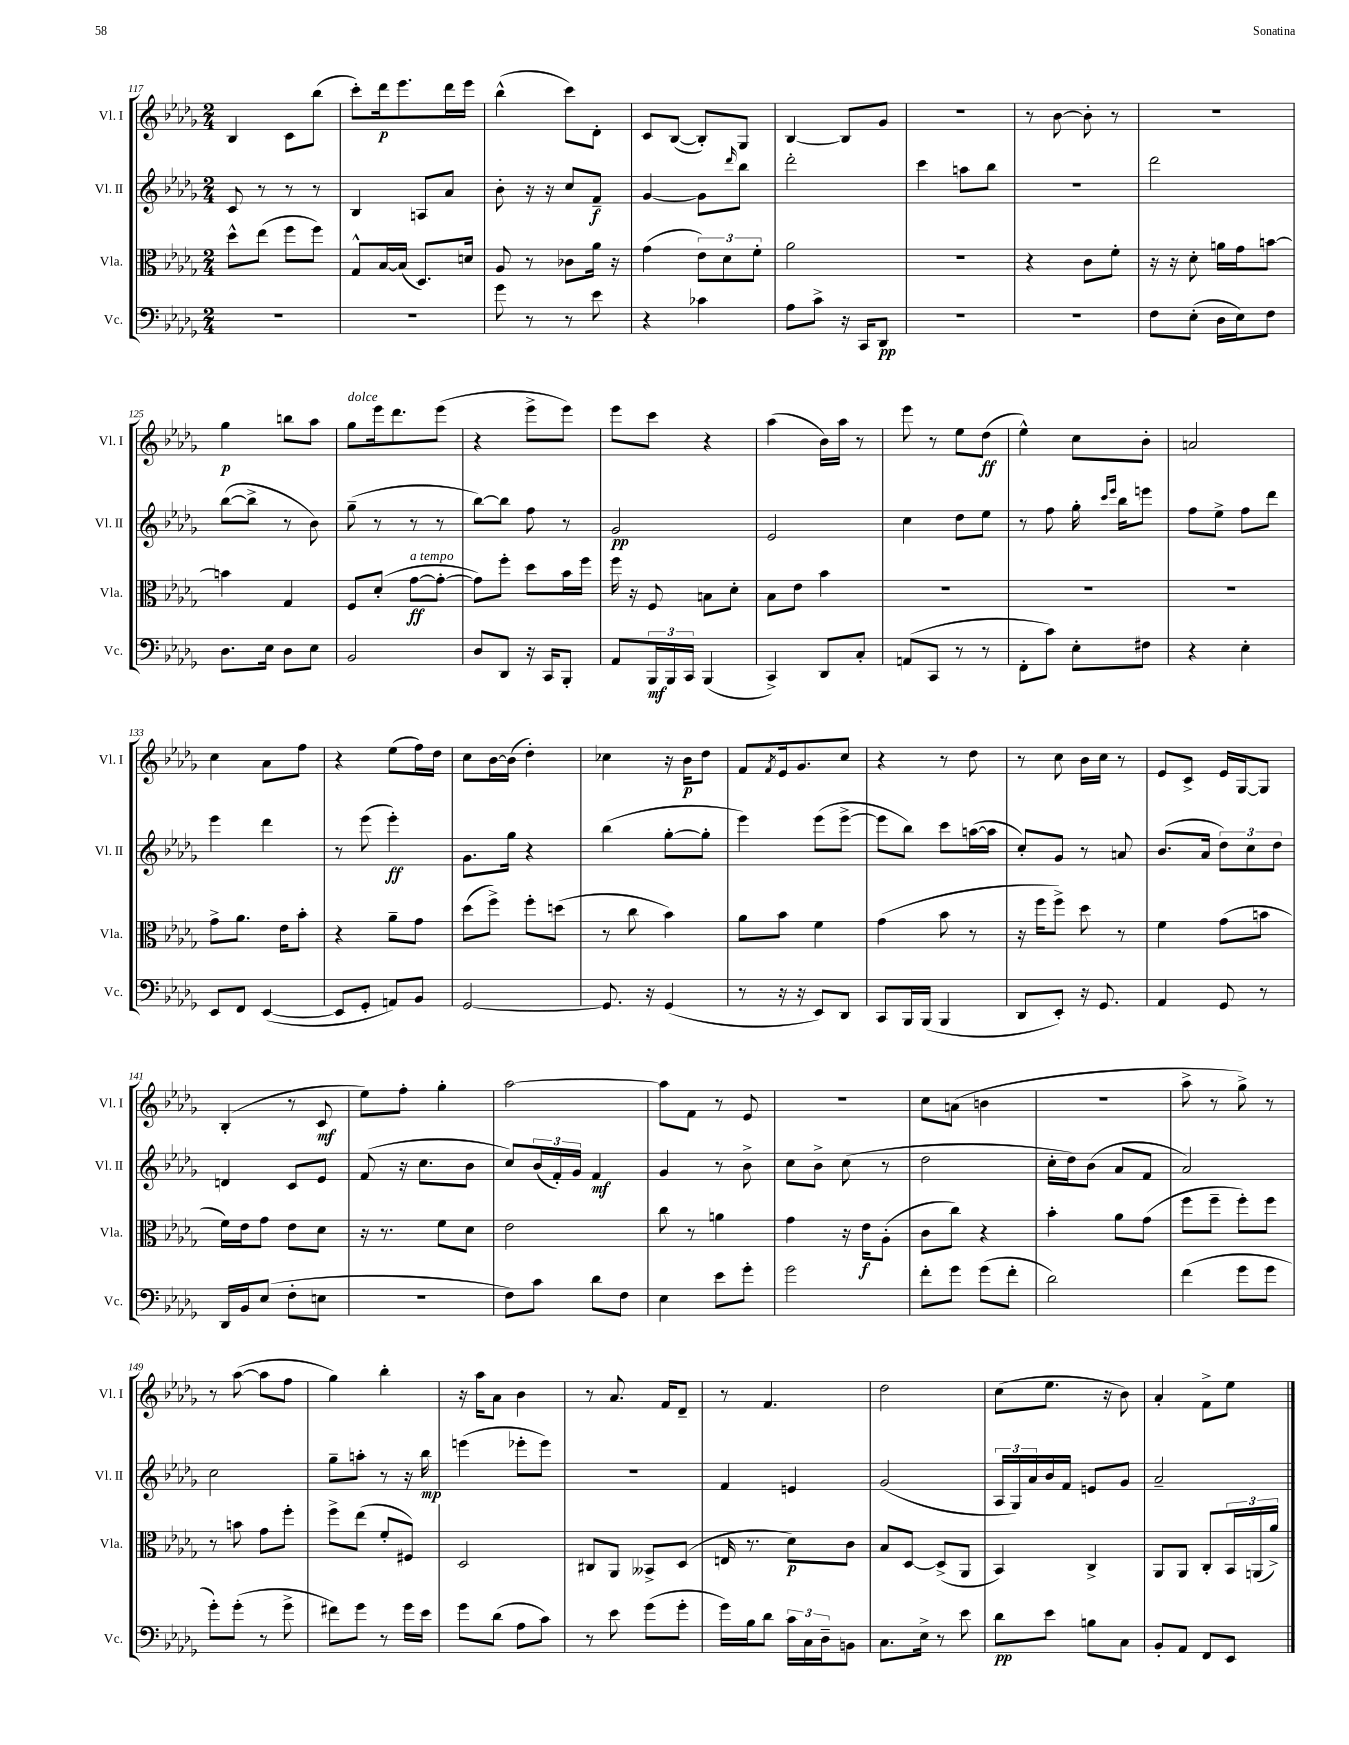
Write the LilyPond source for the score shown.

<<
\new StaffGroup <<
\new Staff = "s0" \with { instrumentName = "Vl. I" shortInstrumentName = "Vl. I" } {
    \clef treble \key des \major \numericTimeSignature \time 2/4
    bes4 c'8 bes''8( |
    c'''8-.) des'''16\p ees'''8. des'''16 ees'''16 |
    bes''4-^( c'''8) des'8-. |
    c'8 bes8~( bes8-.) ges8 |
    bes4~ bes8 ges'8 |
    R2 |
    r8 bes'8~ bes'8-. r8 |
    R2 |
    ges''4\p b''8 aes''8 |
    ges''8^\markup { \italic "dolce" } ees'''16 des'''8. ees'''8( |
    r4 ees'''8-> ees'''8) |
    ees'''8 c'''8 r4 |
    aes''4( bes'16) aes''16 r8 |
    ees'''8 r8 ees''8 des''8\ff( |
    ees''4-^) c''8 bes'8-. |
    a'2 |
    c''4 aes'8 f''8 |
    r4 ees''8( f''16) des''16 |
    c''8 bes'16~ bes'16( des''4-.) |
    ces''4 r16 bes'16\p des''8 |
    f'8 \acciaccatura { f'8 } ees'16 ges'8. c''8 |
    r4 r8 des''8 |
    r8 c''8 bes'16 c''16 r8 |
    ees'8 c'8-> ees'16 ges16~ ges8 |
    bes4-.( r8 c'8\mf |
    ees''8) f''8-. ges''4-. |
    aes''2~ |
    aes''8 f'8 r8 ees'8 |
    R2 |
    c''8 a'8( b'4 |
    R2 |
    aes''8-> r8 ges''8->) r8 |
    r8 aes''8~( aes''8 f''8 |
    ges''4) bes''4-. |
    r16 aes''16 aes'8 bes'4 |
    r8 aes'8. f'16 des'8-- |
    r8 f'4. |
    des''2 |
    c''8( ees''8. r16 bes'8) |
    aes'4-. f'8-> ees''8 \bar "|." |
}
\new Staff = "s1" \with { instrumentName = "Vl. II" shortInstrumentName = "Vl. II" } {
    \clef treble \key des \major \numericTimeSignature \time 2/4
    c'8 r8 r8 r8 |
    bes4 a8 aes'8 |
    bes'8-. r16 r16 c''8 f'8--\f |
    ges'4~ ges'8 \grace { des'''16 } bes''8 |
    des'''2-. |
    c'''4 a''8 bes''8 |
    R2 |
    des'''2 |
    bes''8~( bes''8-> r8 bes'8) |
    ges''8--( r8 r8 r8 |
    bes''8~) bes''8 f''8 r8 |
    ges'2\pp |
    ees'2 |
    c''4 des''8 ees''8 |
    r8 f''8 ges''16-. \grace { c'''16 ees'''16 } bes''16 e'''8 |
    f''8 ees''8-> f''8 des'''8 |
    ees'''4 des'''4 |
    r8 ees'''8( ees'''4-.\ff) |
    ges'8. ges''16 r4 |
    bes''4( ges''8~-. ges''8-. |
    ees'''4) ees'''8( ees'''8~-> |
    ees'''8 bes''8) c'''8 a''16~( a''16 |
    c''8-.) ges'8 r8 a'8 |
    bes'8.( aes'16 \tuplet 3/2 { des''8) c''8 des''8 } |
    d'4 c'8 ees'8 |
    f'8( r16 c''8. bes'8 |
    c''8) \tuplet 3/2 { bes'16( f'16-.) ges'16 } f'4\mf |
    ges'4 r8 bes'8-> |
    c''8 bes'8-> c''8( r8 |
    des''2 |
    c''16-. des''16) bes'8( aes'8 f'8 |
    aes'2) |
    c''2 |
    ges''8-- a''8-. r8 r16 bes''16\mp |
    e'''4( ees'''8-. ees'''8) |
    R2 |
    f'4 e'4 |
    ges'2( |
    \tuplet 3/2 { aes16 ges16) aes'16 } bes'16 f'16 e'8 ges'8 |
    aes'2-- \bar "|." |
}
\new Staff = "s2" \with { instrumentName = "Vla." shortInstrumentName = "Vla." } {
    \clef alto \key des \major \numericTimeSignature \time 2/4
    des''8-^ ees''8( f''8 f''8) |
    ges8-^ bes16~ bes16( des8.) d'16 |
    aes8 r8 ces'8 aes'16 r16 |
    ges'4( \tuplet 3/2 { ees'8) des'8 f'8-. } |
    aes'2 |
    R2 |
    r4 c'8 f'8-. |
    r16 r16 des'8-. a'16 ges'16 b'8~ |
    b'4 ges4 |
    f8 des'8-.( ges'8~\ff^\markup { \italic "a tempo" } ges'8~-. |
    ges'8) f''8-. des''8 bes'16 f''16 |
    f''16 r16 f8 b8 des'8-. |
    bes8 ees'8 bes'4 |
    R2 |
    R2 |
    R2 |
    ges'8-> aes'8. ees'16 bes'8-. |
    r4 aes'8-- ges'8 |
    des''8( f''8->) f''8-. d''8( |
    r8 c''8 bes'4) |
    aes'8 bes'8 f'4 |
    ges'4( bes'8 r8 |
    r16 f''16 f''8->) des''8 r8 |
    f'4 ges'8( b'8 |
    f'16) ees'16 ges'8 ees'8 des'8 |
    r16 r8. f'8 des'8 |
    ees'2 |
    c''8 r8 a'4 |
    ges'4 r16 ees'16\f aes8-.( |
    c'8 c''8) r4 |
    bes'4-. aes'8 ges'8( |
    f''8 f''8-- f''8-.) f''8 |
    r8 b'8 ges'8 f''8-. |
    f''8-> ees''8( f'8-. fis8) |
    des2 |
    cis8 aes,8 beses,8-> des8( |
    e16 r8. des'8\p) c'8 |
    bes8 des8~ des8->( aes,8 |
    bes,4) c4-> |
    aes,8 aes,8 c8-. \tuplet 3/2 { bes,16 a,16( aes'16->) } \bar "|." |
}
\new Staff = "s3" \with { instrumentName = "Vc." shortInstrumentName = "Vc." } {
    \clef bass \key des \major \numericTimeSignature \time 2/4
    r2 |
    r2 |
    ges'8 r8 r8 ees'8 |
    r4 ces'4 |
    aes8 c'8-> r16 c,16 des,8\pp |
    R2 |
    R2 |
    f8 ees8-.( des16 ees16) f8 |
    des8. ees16 des8 ees8 |
    bes,2 |
    des8 des,8 r16 c,16 bes,,8-. |
    aes,8 \tuplet 3/2 { bes,,16\mf bes,,16 c,16 } bes,,4( |
    c,4->) des,8 c8-. |
    a,8( c,8 r8 r8 |
    f,8-. c'8) ees8-. fis8 |
    r4 ees4-. |
    ees,8 f,8 ees,4~( |
    ees,8 ges,8-. a,8) bes,8 |
    ges,2~ |
    ges,8. r16 ges,4( |
    r8 r16 r16 ees,8) des,8 |
    c,8 bes,,16 bes,,16( bes,,4 |
    des,8 ees,8-.) r16 ges,8. |
    aes,4 ges,8 r8 |
    des,16 bes,16 ees8( f8-. e8 |
    R2 |
    f8) c'8 des'8 f8 |
    ees4 ees'8 ges'8-. |
    ges'2 |
    f'8-. ges'8 ges'8( f'8-. |
    des'2) |
    f'4( ges'8 ges'8 |
    ges'8-.) ges'8-.( r8 ges'8-> |
    fis'8) ges'8 r8 ges'16 ees'16 |
    ges'8 des'8( aes8 c'8) |
    r8 ees'8 ges'8( ges'8-. |
    ges'16) bes16 des'8 \tuplet 3/2 { c'16 c16 des16-- } b,8 |
    c8. ees16-> r8 ees'8 |
    des'8\pp ees'8 b8 c8 |
    bes,8-. aes,8 f,8 ees,8 \bar "|." |
}
>>
>>
\layout { \context { \Score currentBarNumber = #117 } }
